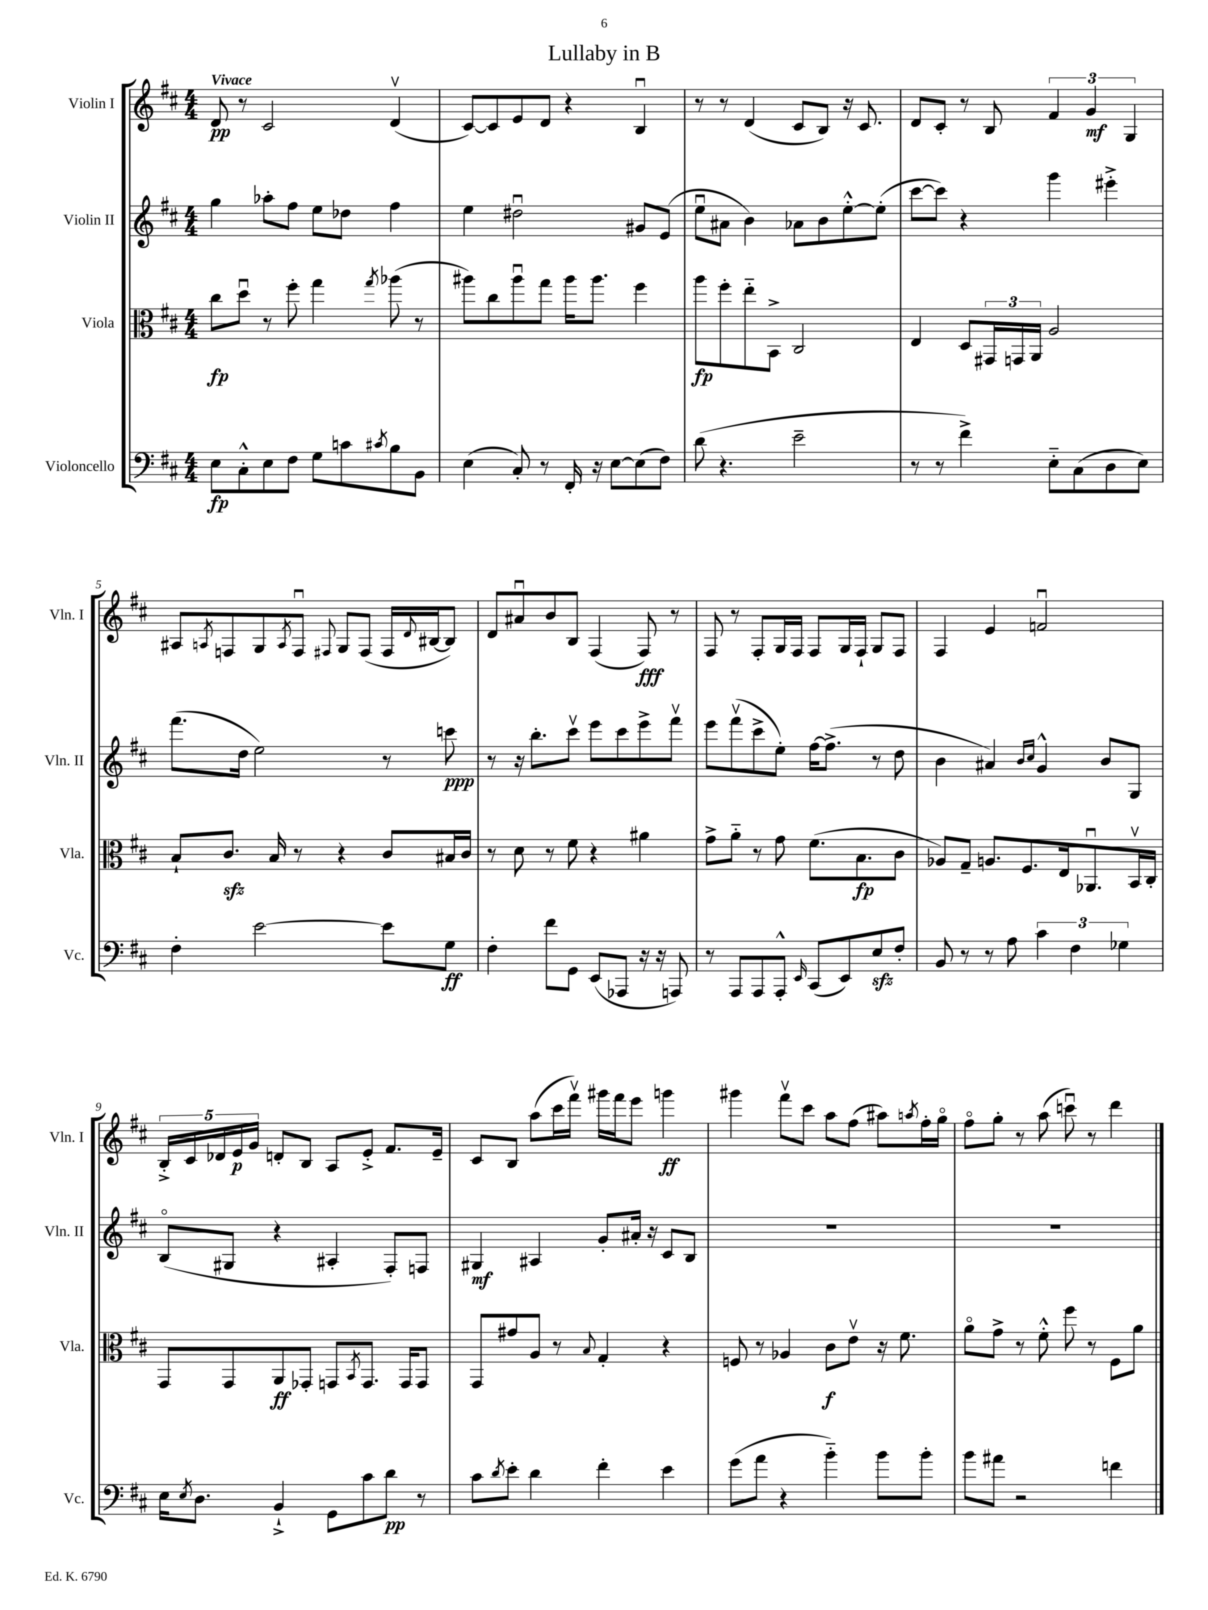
\header { title = "Lullaby in B" }
<<
\new StaffGroup <<
\new Staff = "s0" \with { instrumentName = "Violin I" shortInstrumentName = "Vln. I" } {
    \clef treble \key d \major \numericTimeSignature \time 4/4 \tempo "Vivace"
    d'8\pp r8 cis'2 d'4\upbow( |
    cis'8~) cis'8 e'8 d'8 r4 b4\downbow |
    r8 r8 d'4( cis'8 b8) r16 cis'8. |
    d'8 cis'8-. r8 b8 \tuplet 3/2 { fis'4 g'4\mf g4 } |
    ais8 \acciaccatura { a8 } f8 g8 \acciaccatura { a8 } f8\downbow \appoggiatura { fis8 } g8 fis8( fis16 \appoggiatura { d'8 } bis16~ bis8) |
    d'8 ais'8\downbow b'8 b8 fis4( fis8\fff) r8 |
    fis8 r8 fis8-. g16 fis16 fis8 g16 fis16-! g8 fis8 |
    fis4 e'4 f'2\downbow |
    \tuplet 5/4 { b16-.-> cis'16 des'16 e'16\p g'16 } d'8-. b8 a8 e'8-.-> fis'8. e'16-- |
    cis'8 b8 a''8( cis'''16 fis'''16\upbow) gis'''16 fis'''16 e'''8 g'''4\ff |
    gis'''4 fis'''8\upbow cis'''8 a''8 fis''8( ais''8) \acciaccatura { a''8 } fis''16-. g''16\flageolet |
    fis''8\flageolet g''8-. r8 a''8( c'''8\downbow) r8 d'''4 \bar "|." |
}
\new Staff = "s1" \with { instrumentName = "Violin II" shortInstrumentName = "Vln. II" } {
    \clef treble \key d \major \numericTimeSignature \time 4/4
    g''4 aes''8-. fis''8 e''8 des''8 fis''4 |
    e''4 dis''2\downbow gis'8 e'8( |
    e''8\downbow ais'8 b'4) aes'8 b'8 e''8~-.-^ e''8-.( |
    cis'''8~ cis'''8) r4 g'''4 eis'''4-.-> |
    fis'''8.( d''16 e''2) r8 c'''8\ppp |
    r8 r16 b''8.-. cis'''8\upbow e'''8 cis'''8 e'''8-> fis'''8\upbow |
    e'''8 fis'''8\upbow( cis'''8-> e''8-.) fis''16~ fis''8.->( r8 d''8 |
    b'4 ais'4) \grace { b'16 cis''16 } g'4-^ b'8 g8 |
    b8\flageolet( gis8 r4 ais4-. fis8-.) f8 |
    gis4\mf ais4 g'8-. ais'16-. r16 cis'8 b8 |
    R1 |
    R1 \bar "|." |
}
\new Staff = "s2" \with { instrumentName = "Viola" shortInstrumentName = "Vla." } {
    \clef alto \key d \major \numericTimeSignature \time 4/4
    cis''8\fp d''8\downbow r8 fis''8-. g''4 \acciaccatura { g''8 } aes''8( r8 |
    ais''8) cis''8 ais''8\downbow g''8 ais''16 ais''8. fis''4 |
    a''8\fp fis''8-. e''8-_ b,8-> cis2 |
    e4 d8 \tuplet 3/2 { gis,16 g,16 a,16 } a2 |
    b8-! cis'8.\sfz b16 r8 r4 cis'8 bis16 cis'16 |
    r8 d'8 r8 fis'8 r4 ais'4 |
    g'8-> a'8-_ r8 g'8 fis'8.( b8.\fp cis'8 |
    aes8) g8-- a8. fis8. e16 aes,8.\downbow b,16\upbow cis16-. |
    g,8 g,8 a,8\ff ges,8-. g,8 \acciaccatura { b,8 } g,8. g,16 g,8 |
    g,8 gis'8 a8 r8 \appoggiatura { b8 } g4-. r4 |
    f8 r8 aes4 cis'8\f e'8\upbow r16 fis'8. |
    a'8\flageolet g'8-> r8 fis'8-.-^ fis''8 r8 fis8 a'8 \bar "|." |
}
\new Staff = "s3" \with { instrumentName = "Violoncello" shortInstrumentName = "Vc." } {
    \clef bass \key d \major \numericTimeSignature \time 4/4
    e8\fp cis8-.-^ e8 fis8 g8 c'8 \acciaccatura { cis'8 } b8 b,8 |
    e4( cis8-.) r8 fis,16-. r16 e8~ e8( fis8) |
    d'8( r4. e'2-- |
    r8 r8 fis'4->) e8-_ cis8( d8 e8) |
    fis4-. e'2~ e'8 g8\ff |
    fis4-. fis'8 g,8 e,8( aes,,8 r16 r16 a,,8) |
    r8 a,,8 a,,8 a,,8-.-^ \grace { e,16 } cis,8( e,8) e8\sfz fis8-. |
    b,8 r8 r8 a8 \tuplet 3/2 { cis'4 fis4 ges4 } |
    e16 \acciaccatura { e8 } d8. b,4-!-> g,8 cis'8 d'8\pp r8 |
    cis'8 \acciaccatura { d'8 } e'8-. d'4 fis'4-. e'4 |
    g'8( a'8 r4 b'4-_) b'8 b'8-. |
    b'8 ais'8 r2 f'4 \bar "|." |
}
>>
>>
